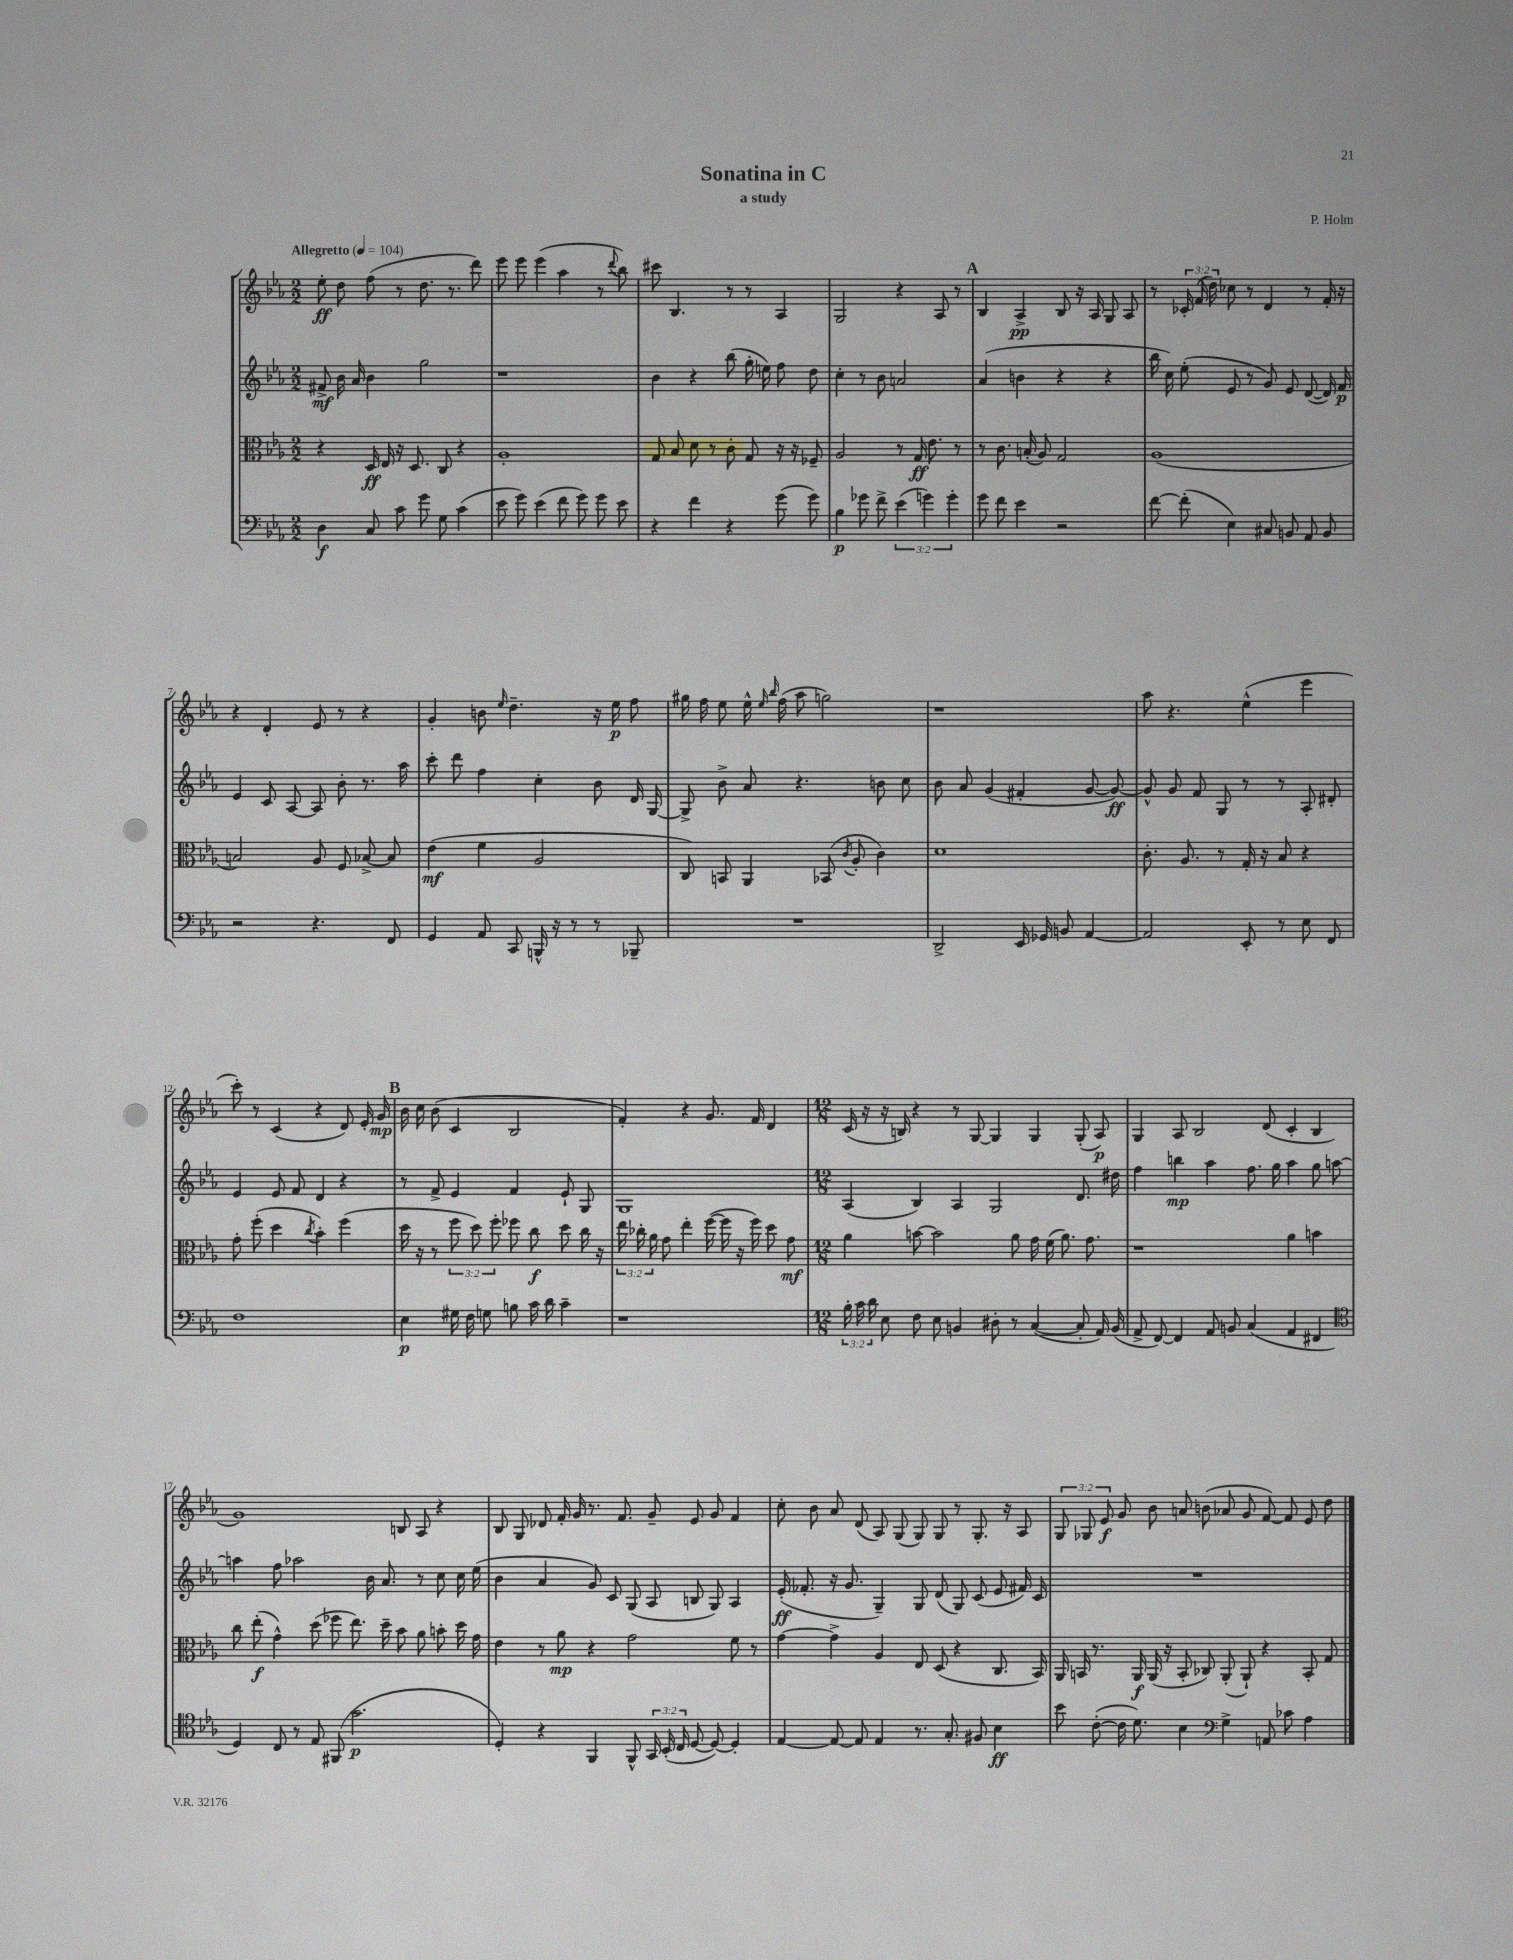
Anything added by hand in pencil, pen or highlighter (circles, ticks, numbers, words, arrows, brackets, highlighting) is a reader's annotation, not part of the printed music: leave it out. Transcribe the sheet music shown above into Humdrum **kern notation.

**kern	**dynam	**kern	**dynam	**kern	**dynam	**kern	**dynam
*part4	*part4	*part3	*part3	*part2	*part2	*part1	*part1
*staff4	*staff4	*staff3	*staff3	*staff2	*staff2	*staff1	*staff1
*clefF4	*	*clefC3	*	*clefG2	*	*clefG2	*
*k[b-e-a-]	*	*k[b-e-a-]	*	*k[b-e-a-]	*	*k[b-e-a-]	*
*M2/2	*	*M2/2	*	*M2/2	*	*M2/2	*
*MM104	*	*MM104	*	*MM104	*	*MM104	*
=1	=1	=1	=1	=1	=1	=1	=1
!	!	!	!	!	!	!LO:TX:a:B:t=Allegretto	!
4D\	f	4r	.	8f#X^/	mf	8ee-'\	ff
.	.	.	.	16b-\	.	8dd\	.
.	.	.	.	16a-/	.	.	.
8C/	.	16D/	ff	4b-\	.	(8ff\	.
.	.	16E-/	.	.	.	.	.
8c\	.	16r	.	.	.	8r	.
.	.	8.D/	.	.	.	.	.
8g\	.	.	.	2gg\	.	8.dd\	.
8G\	.	8C/	.	.	.	.	.
.	.	.	.	.	.	8.r	.
(4c\	.	4r	.	.	.	.	.
.	.	.	.	.	.	8ddd\)	.
=2	=2	=2	=2	=2	=2	=2	=2
8e-\	.	1A-'	.	1r	.	8eee-\	.
8g\)	.	.	.	.	.	8eee-\	.
(4e-\	.	.	.	.	.	(4eee-\	.
8f\	.	.	.	.	.	4aa-\	.
8g\)	.	.	.	.	.	.	.
8g\	.	.	.	.	.	8r	.
.	.	.	.	.	.	8qqddd/	.
8e-\	.	.	.	.	.	8bb-\)	.
=3	=3	=3	=3	=3	=3	=3	=3
4r	.	8G/	.	4b-\	.	8ccc#X\	.
.	.	8B-/	.	.	.	4.B-/	.
4f\	.	8d\	.	4r	.	.	.
.	.	8r	.	.	.	.	.
4r	.	8c'\	.	(8bb-\	.	8r	.
.	.	8G/	.	16gg'\	.	8r	.
.	.	.	.	16een\)	.	.	.
(8g\	.	16r	.	8ff\	.	4A-/	.
.	.	16r	.	.	.	.	.
8g\)	.	8F-X~/	.	8dd\	.	.	.
=4	=4	=4	=4	=4	=4	=4	=4
4B-\	p	2A-/	.	4cc'\	.	2G/	.
8g-X\	.	.	.	8r	.	.	.
8f^\	.	.	.	8b-\	.	.	.
(6e-\	.	8r	.	2an/	.	4r	.
.	.	16G/	ff	.	.	.	.
6gn\)	.	.	.	.	.	.	.
.	.	8.e-\	.	.	.	.	.
.	.	.	.	.	.	8A-/	.
6g'\	.	.	.	.	.	.	.
.	.	8r	.	.	.	8r	.
!!LO:REH:place=s1:t=A
=5	=5	=5	=5	=5	=5	=5	=5
8g\	.	8r	.	(4a-/	.	4B-/	.
8f\	.	8.c\	.	.	.	.	.
4e-\	.	.	.	4bn\	.	4A-^/	pp
.	.	(16Bn'/	.	.	.	.	.
.	.	8A-/)	.	.	.	.	.
2r	.	2G/	.	4r	.	8B-/	.
.	.	.	.	.	.	16r	.
.	.	.	.	.	.	16A-/	.
.	.	.	.	4r	.	8G/	.
.	.	.	.	.	.	8A-/	.
=6	=6	=6	=6	=6	=6	=6	=6
[8f\	.	(1A-	.	16bb-\	.	8r	.
.	.	.	.	16cc\)	.	.	.
(8f'\]	.	.	.	(8ee-'\	.	24c-X'/	.
.	.	.	.	.	.	(24f/	.
.	.	.	.	.	.	24dd\)	.
4E-\)	.	.	.	8e-/	.	8cc-X\	.
.	.	.	.	8r	.	8r	.
8C#X/	.	.	.	8g/)	.	4d/	.
8BBn/	.	.	.	8e-/	.	.	.
8AA-/	.	.	.	([8d/	.	8r	.
8BB/	.	.	.	16d/])	.	16f'/	.
.	.	.	.	16f/	p	16r	.
!!LO:LB:g=z
=7	=7	=7	=7	=7	=7	=7	=7
2r	.	2Bn/)	.	4e-/	.	4r	.
.	.	.	.	8c/	.	4d'/	.
.	.	.	.	[8A-/	.	.	.
4.r	.	8A-/	.	8A-/]	.	8e-/	.
.	.	8F/	.	8b-'\	.	8r	.
.	.	[8B-X^/	.	8.r	.	4r	.
8FF/	.	8B-/]	.	.	.	.	.
.	.	.	.	16aa-\	.	.	.
=8	=8	=8	=8	=8	=8	=8	=8
4GG/	.	(4e-\	mf	8ccc'\	.	4g'/	.
.	.	.	.	8ddd\	.	.	.
8AA-/	.	4f\	.	4ff\	.	8bn\	.
.	.	.	.	.	.	16qqee-/	.
8CC/	.	.	.	.	.	4.dd~\	.
16BBBn^^/	.	2A-/	.	4cc'\	.	.	.
16r	.	.	.	.	.	.	.
8r	.	.	.	.	.	.	.
8r	.	.	.	8b-\	.	16r	.
.	.	.	.	.	.	16ee-\	p
8BBB-X~/	.	.	.	16d/	.	8ff\	.
.	.	.	.	[16G/	.	.	.
=9	=9	=9	=9	=9	=9	=9	=9
1r	.	8C/)	.	8G^/]	.	16gg#X\	.
.	.	.	.	.	.	16ff\	.
.	.	8BBn/	.	8b-^\	.	8ee-\	.
.	.	4AA-/	.	8a-/	.	16ee-^^\	.
.	.	.	.	.	.	16qqee-/	.
.	.	.	.	.	.	16qqbb-/	.
.	.	.	.	.	.	(16ff\	.
.	.	.	.	4.r	.	8aa-\	.
.	.	(8BB-X/	.	.	.	2ggn\)	.
.	.	8qc/	.	.	.	.	.
.	.	8A-'/	.	.	.	.	.
.	.	4c\)	.	8bn\	.	.	.
.	.	.	.	8cc\	.	.	.
=10	=10	=10	=10	=10	=10	=10	=10
2DD^/	.	1d	.	8b-\	.	1r	.
.	.	.	.	8a-/	.	.	.
.	.	.	.	(4g/	.	.	.
16EE-/	.	.	.	4f#X'/	.	.	.
16GG-X/	.	.	.	.	.	.	.
8BBn/	.	.	.	.	.	.	.
[4AA-/	.	.	.	[8g/	.	.	.
.	.	.	.	8g/_)	ff	.	.
=11	=11	=11	=11	=11	=11	=11	=11
2AA-/]	.	8.c'\	.	8g^^/]	.	8aa-\	.
.	.	.	.	8g/	.	4.r	.
.	.	8.A-/	.	.	.	.	.
.	.	.	.	8f/	.	.	.
.	.	8r	.	8G/	.	.	.
8EE-'/	.	16G'/	.	8r	.	(4ee-^^\	.
.	.	16r	.	.	.	.	.
8r	.	8B-/	.	8r	.	.	.
8E-\	.	4r	.	8A-'/	.	4eee-\	.
8FF/	.	.	.	8d#X'/	.	.	.
!!LO:LB:g=z
=12	=12	=12	=12	=12	=12	=12	=12
1F	.	8g'\	.	4e-/	.	8ccc'\)	.
.	.	(8ff'\	.	.	.	8r	.
.	.	4dd\	.	8e-/	.	(4c/	.
.	.	.	.	8f/	.	.	.
.	.	8qcc/	.	.	.	.	.
.	.	4b-'\)	.	4d/	.	4r	.
.	.	(4ff\	.	4r	.	8d/)	.
.	.	.	.	.	.	16e-'/	.
.	.	.	.	.	.	16g/	mp
!!LO:REH:place=s1:t=B
=13	=13	=13	=13	=13	=13	=13	=13
4E-\	p	16dd\	.	8r	.	16b-\	.
.	.	16r	.	.	.	16cc\	.
.	.	8r	.	8f^/	.	(8b-\	.
16G#X\	.	12ff\	.	4e-/	.	4c/	.
16F\	.	.	.	.	.	.	.
.	.	12dd\)	.	.	.	.	.
8Gn\	.	.	.	.	.	.	.
.	.	12ff'\	.	.	.	.	.
8Bn\	.	8ff-X\	.	4f/	.	2B-/	.
16c\	.	8cc\	f	.	.	.	.
16d\	.	.	.	.	.	.	.
4c~\	.	8dd\	.	8e-`/	.	.	.
.	.	16cc\	.	8G/	.	.	.
.	.	16r	.	.	.	.	.
=14	=14	=14	=14	=14	=14	=14	=14
1r	.	24ee-\	.	1G	.	4f'/)	.
.	.	24cc-X'\	.	.	.	.	.
.	.	24a-\	.	.	.	.	.
.	.	8g\	.	.	.	.	.
.	.	4ee-'\	.	.	.	4r	.
.	.	([16ff\	.	.	.	8.g/	.
.	.	16ff\]	.	.	.	.	.
.	.	16r	.	.	.	.	.
.	.	16ff\)	.	.	.	16f/	.
.	.	8dd\	.	.	.	4d/	.
.	.	8g\	mf	.	.	.	.
=15	=15	=15	=15	=15	=15	=15	=15
*M12/8	*	*M12/8	*	*M12/8	*	*M12/8	*
24B-'\	.	4a-\	.	(4A-/	.	(16c/	.
24c\	.	.	.	.	.	.	.
.	.	.	.	.	.	16r	.
24d\	.	.	.	.	.	.	.
8E-\	.	.	.	.	.	16r	.
.	.	.	.	.	.	16Bn/)	.
8F\	.	[8bn\	.	4B-/)	.	4r	.
8E-\	.	2b\]	.	.	.	.	.
4BBn/	.	.	.	4A-/	.	8r	.
.	.	.	.	.	.	[8G/	.
8D#X'\	.	.	.	2G/	.	4G/]	.
8r	.	8a-\	.	.	.	.	.
([4C/	.	16g\	.	.	.	4G/	.
.	.	(16f\	.	.	.	.	.
.	.	8.a-\)	.	.	.	.	.
8C'/]	.	.	.	8.d/	.	(8G'/	.
.	.	8.g\	.	.	.	.	.
16AA-/)	.	.	.	.	.	8A-/)	p
(16BB/	.	.	.	16dd#X\	.	.	.
=16	=16	=16	=16	=16	=16	=16	=16
8AA-^/	.	1r	.	4ff\	.	4G/	.
[8FF/)	.	.	.	.	.	.	.
4FF/]	.	.	.	4bbn\	mp	8A-/	.
.	.	.	.	.	.	2B-/	.
8AA-/	.	.	.	4aa-\	.	.	.
8BBn/	.	.	.	.	.	.	.
(4C/	.	.	.	8.ff\	.	.	.
.	.	.	.	.	.	(8d/	.
.	.	.	.	16gg\	.	.	.
4AA-/	.	4a-\	.	4aa-\	.	4c'/	.
4FF#X/	.	4bn\	.	8gg\	.	4B-/	.
.	.	.	.	[8aan\	.	.	.
!!LO:LB:g=z
=17	=17	=17	=17	=17	=17	=17	=17
*clefC4	*	*	*	*	*	*	*
4D/)	.	8cc\	.	4aan\]	.	1g)	.
.	.	(8ee-'\	f	.	.	.	.
8C/	.	4g^^\)	.	8ff\	.	.	.
8r	.	.	.	2aa-X\	.	.	.
8E-/	.	(8dd\	.	.	.	.	.
(8FF#X/	.	8ff-X\	.	.	.	.	.
2.g\	p	8.ee-\)	.	.	.	.	.
.	.	.	.	16b-\	.	.	.
.	.	16dd~\	.	8.a-/	.	.	.
.	.	8b-\	.	.	.	8Bn/	.
.	.	8a-\	.	8r	.	8A-/	.
.	.	8bn'\	.	8cc\	.	4r	.
.	.	16dd\	.	16cc\	.	.	.
.	.	16g\	.	(16ee-\	.	.	.
=18	=18	=18	=18	=18	=18	=18	=18
4D'/)	.	4e-\	.	4b-\	.	8B-/	.
.	.	.	.	.	.	8G/	.
4r	.	8r	.	4a-/	.	8d-X/	.
.	.	8a-\	mp	.	.	16f'/	.
.	.	.	.	.	.	16g/	.
4FF/	.	4r	.	8g/)	.	8.r	.
.	.	.	.	8c/	.	.	.
.	.	.	.	.	.	8.f/	.
8FF^^/	.	2g\	.	(8G/	.	.	.
24GG/	.	.	.	8A-/	.	8g~/	.
(24BB-'/	.	.	.	.	.	.	.
24C/	.	.	.	.	.	.	.
[8D/	.	.	.	8Bn/	.	8e-/	.
8D/_)	.	.	.	8G/)	.	8g/	.
4D'/]	.	8f\	.	4A-/	.	4f/	.
.	.	8r	.	.	.	.	.
=19	=19	=19	=19	=19	=19	=19	=19
[4E-/	.	[4g\	.	(16e-'/	ff	8cc'\	.
.	.	.	.	8.f-X'/	.	.	.
.	.	.	.	.	.	8b-\	.
8E-/_	.	4g^\]	.	16r	.	8a-/	.
.	.	.	.	8.g/	.	.	.
8E-/]	.	.	.	.	.	(8d/	.
4E-/	.	4A-/	.	4G~/)	.	8A-/)	.
.	.	.	.	.	.	(8G/	.
8.r	.	8E-/	.	8G/	.	8G/)	.
.	.	(8D/	.	(8d/	.	8G/	.
8.G'/	.	.	.	.	.	.	.
.	.	4r	.	8G/)	.	8r	.
8F#X/	.	.	.	(8c/	.	8.G'/	.
4B-\	ff	8.C/	.	8e-/	.	.	.
.	.	.	.	.	.	16r	.
.	.	.	.	16f#X/)	.	8A-/	.
.	.	16BB-/)	.	16c/	.	.	.
=20	=20	=20	=20	=20	=20	=20	=20
8b-\	.	16AA-/	.	1.r	.	12G/	.
.	.	16BBn/	.	.	.	.	.
.	.	.	.	.	.	12G-X/	.
([8c'\	.	8.r	.	.	.	.	.
.	.	.	.	.	.	12e-/	f
16c\]	.	.	.	.	.	8g/	.
8.d\)	.	16AA-/	f	.	.	.	.
.	.	(16AA-/	.	.	.	8b-\	.
.	.	16r	.	.	.	.	.
4B-\	.	8BB'/	.	.	.	8an/	.
.	.	8C-X/)	.	.	.	(8bn\	.
*clefF4	*	*	*	*	*	*	*
4G^\	.	(8AA-'/	.	.	.	8a-X/	.
.	.	8AA-`/)	.	.	.	8g/	.
8AAn/	.	4r	.	.	.	[8f/)	.
8c-X\	.	.	.	.	.	8f/]	.
4A-\	.	8BB'/	.	.	.	8e-/	.
.	.	8G/	.	.	.	8dd\	.
==	==	==	==	==	==	==	==
*-	*-	*-	*-	*-	*-	*-	*-
